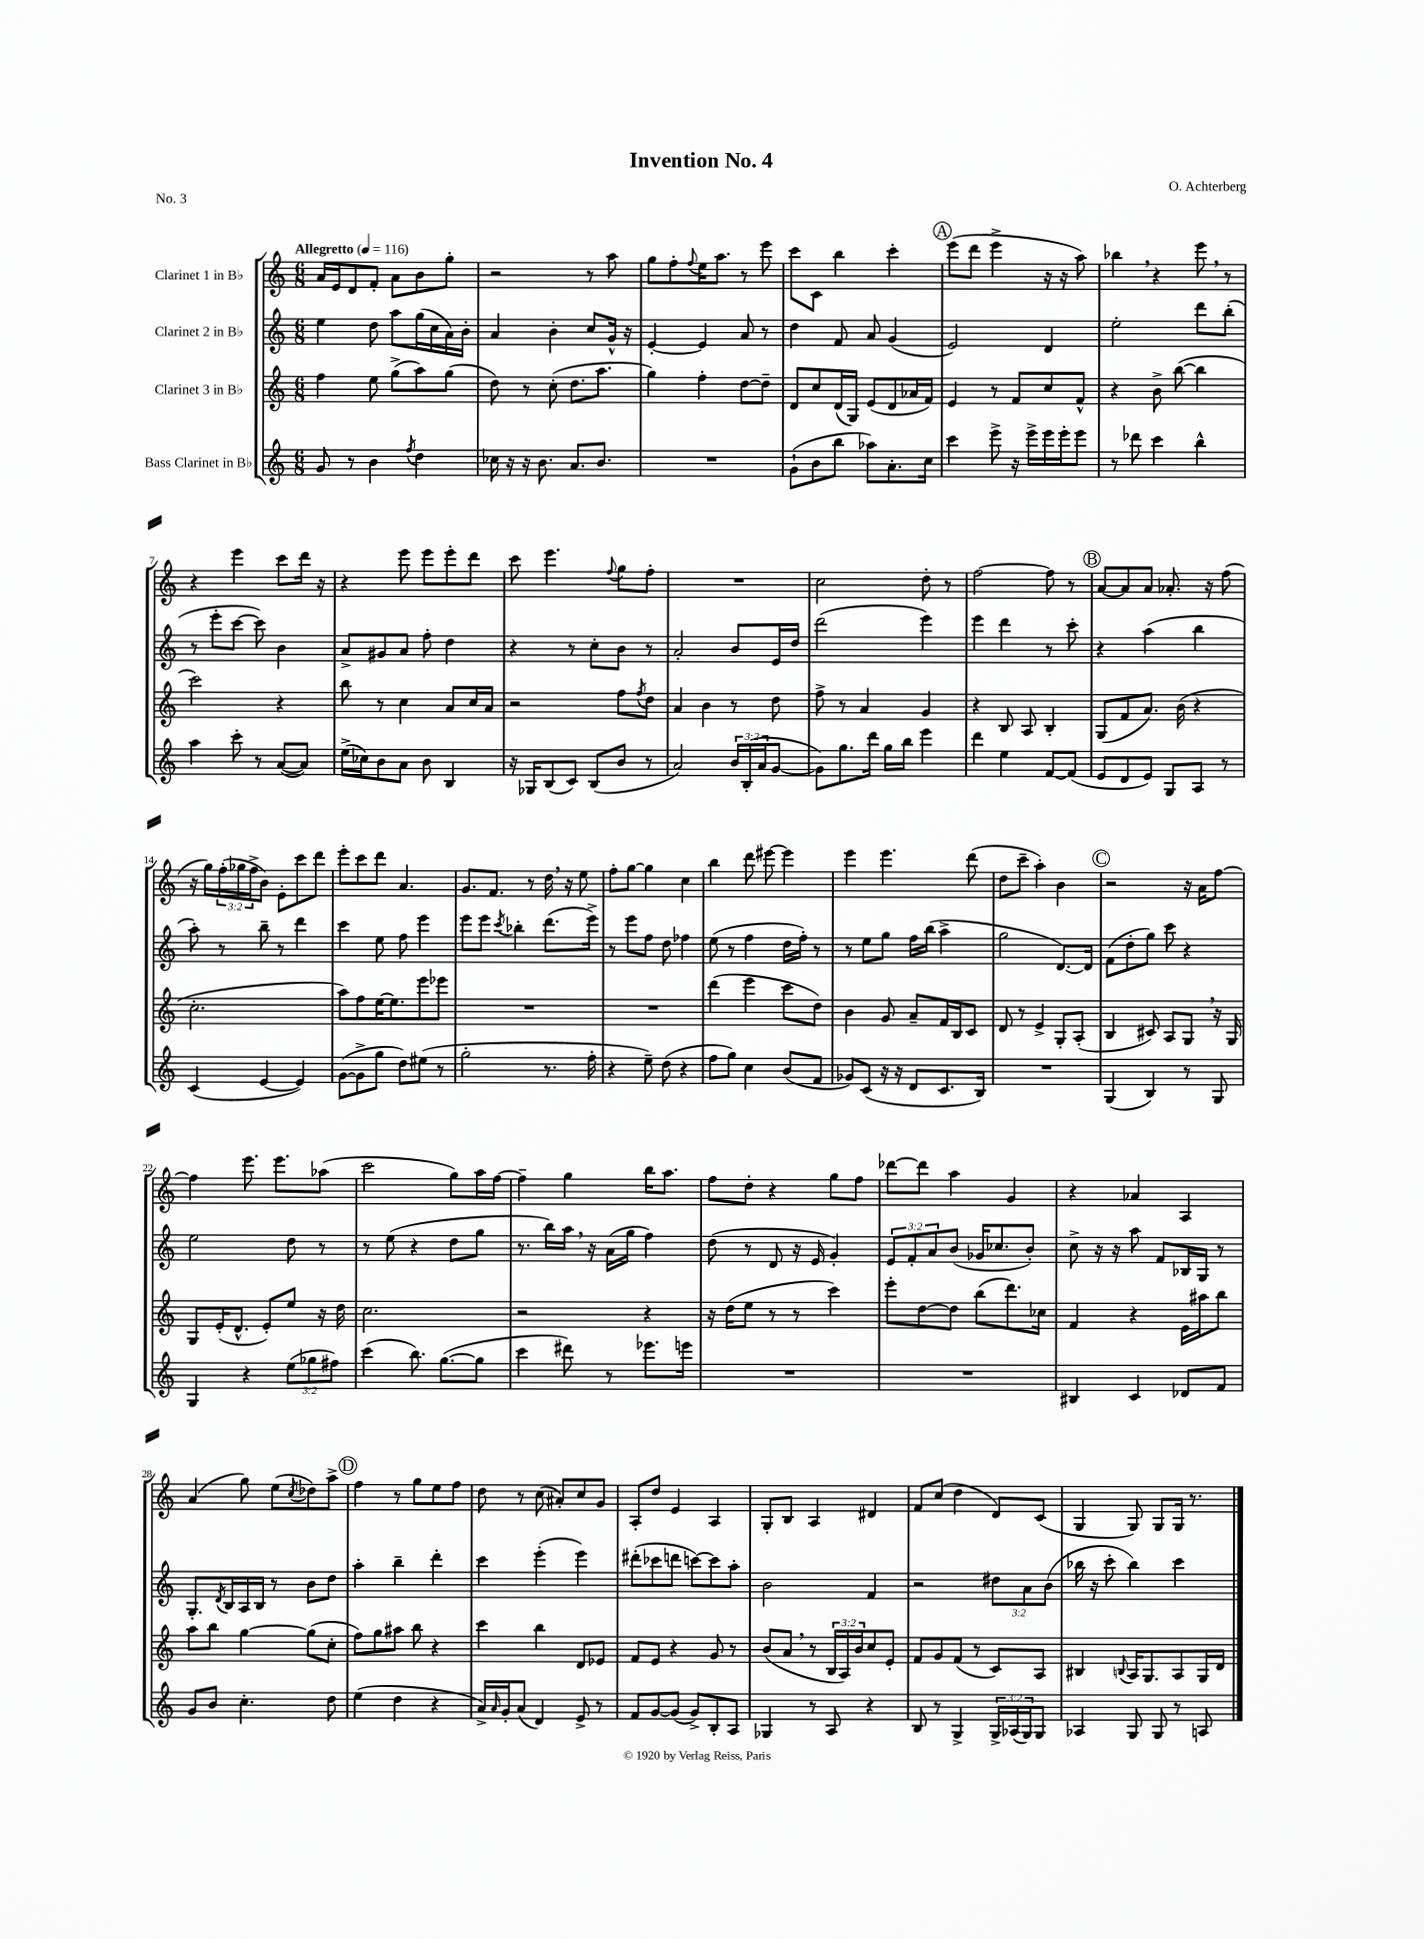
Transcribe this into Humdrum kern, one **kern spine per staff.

**kern	**kern	**kern	**kern
*part4	*part3	*part2	*part1
*staff4	*staff3	*staff2	*staff1
*I"Bass Clarinet in B♭	*I"Clarinet 3 in B♭	*I"Clarinet 2 in B♭	*I"Clarinet 1 in B♭
*clefG2	*clefG2	*clefG2	*clefG2
*k[]	*k[]	*k[]	*k[]
*M6/8	*M6/8	*M6/8	*M6/8
*MM116	*MM116	*MM116	*MM116
=1	=1	=1	=1
!	!	!	!LO:TX:a:B:t=Allegretto
8g/	4ff\	4ee\	16a/LL
.	.	.	16e/J
8r	.	.	8d/
4b\	8ee\	8dd\	8f'/J
.	(8gg^\L	8aa\L	8a\L
8qff/	.	.	.
4dd\	8aa\)	(16gg\L	8b\
.	.	16cc\	.
.	(8gg\J	16a\)	8gg'\J
.	.	16b'\JJ	.
=2	=2	=2	=2
16cc-X\	8dd\)	4a/	2r
16r	.	.	.
16r	8r	.	.
8.b\	.	.	.
.	(8cc'\	4b'\	.
8.a/L	8.dd\L	.	.
.	.	8cc/L	8r
8.b/J	8.aa\J	.	.
.	.	16g^^/Jk	8aa\
.	.	16r	.
=3	=3	=3	=3
2.r	4gg\)	[4e'/	8gg\L
.	.	.	8ff'\
.	.	.	8qqff/
.	4ff'\	4e/]	16ee\K
.	.	.	8.aa\J
.	[8dd\L	8a/	8r
.	8dd~\J]	8r	8eee\
=4	=4	=4	=4
(8g`\L	8d/L	4dd\	8ccc\L
8b\	8cc/	.	8c\J
8bb\J	(16d/L	8f/	4bb\
.	16G/JJ)	.	.
8aa-X\L)	(8e/L	8a/	.
8.a'\	8d/	(4g/	4ccc'\
.	16a-X/L	.	.
16cc\Jk	16f/JJ)	.	.
!!LO:REH:place=s1:t=A
=5	=5	=5	=5
4ccc\	4e/	2e/)	(8eee\L
.	.	.	8ddd\J
8eee^\	8r	.	4eee^\
16r	8f/L	.	.
16eee^\LL	.	.	.
16eee\	8cc/	4d/	16r
16eee'\J	.	.	16r
8eee\J	8f^^/J	.	8aa\)
=6	=6	=6	=6
8r	4r	2ee'\	4bb-X,\
8ddd-X\	.	.	.
4ccc\	8b^\	.	4r
.	([8bb\	.	.
4bb^^\	4bb\]	8ddd\L	8eee,\
.	.	(8bb'\J	8r
!!LO:LB:g=z
=7	=7	=7	=7
4aa\	2ccc\)	8r	4r
.	.	8eee'\L	.
8ccc'\	.	[8ccc\J	4eee\
8r	.	8ccc\])	.
([8a/L	4r	4b\	8ccc\L
8a/J])	.	.	16ddd\Jk
.	.	.	16r
=8	=8	=8	=8
(16ee^\LL	8bb\	8a^/L	4r
16cc-X\J)	.	.	.
8b\	8r	8g#X/	.
8a\J	4cc\	8a/J	8eee\
8b\	.	8ff'\	8eee\L
4B/	8a/L	4dd\	8eee'\
.	16cc/L	.	8ddd\J
.	16a/JJ	.	.
=9	=9	=9	=9
16r	2r	4r	8ccc\
16G-X/KL	.	.	.
(8B/	.	.	4.eee\
8c/J)	.	8r	.
(8B/L	.	8cc'\L	.
.	.	.	8qqff/
8b/J	8ff\L	8b\J	8gg\L
.	8qff/	.	.
8r	8dd\J	8r	8ff'\J
=10	=10	=10	=10
2a/)	4a/	2a'/	2.r
.	4b\	.	.
24b/LL	8r	8b/L	.
(24B'/	.	.	.
24a/J	.	.	.
[8g/J	8dd\	16e/L	.
.	.	16dd/JJ	.
=11	=11	=11	=11
8g\L])	8ff^\	(2ddd\	2cc\
8.gg\	8r	.	.
.	4a/	.	.
16ddd\Jk	.	.	.
16gg\LL	.	.	.
16bb\JJ	.	.	.
4eee\	4g/	4eee\)	8dd'\
.	.	.	8r
=12	=12	=12	=12
4ddd\	4r	4eee\	[2ff\
4ee\	8B/	4ddd\	.
.	8A/	.	.
[8f/L	4B'/	8r	8ff\]
(8f/J]	.	8ccc'\	8r
!!LO:REH:place=s1:t=B
=13	=13	=13	=13
8e/L	(8G/L	4r	[8a/L
8d/	8f/	.	8a/]
8e/J)	8.a/J)	(4aa\	8a/J
8G/L	.	.	8.a-X'/
.	(16b\	.	.
8A/J	4r	4bb\	.
.	.	.	16r
8r	.	.	(8ff\
!!LO:LB:g=z
=14	=14	=14	=14
(4c/	2.cc'\	8aa'\)	16r
.	.	.	16gg\LL)
.	.	8r	(24ff'\
.	.	.	24gg-X\
.	.	.	24ff^\J
[4e/	.	8bb~\	8b\J)
.	.	8r	8e'\L
4e/])	.	4ddd\	8ccc\
.	.	.	8ddd\J
=15	=15	=15	=15
([8g\L	8aa\L)	4ccc\	8eee'\L
8g^\]	8ff\	.	8ccc\
8gg\J	[16ee\K	8ee\	8ddd\J
.	8.ee\]	.	.
8dd\L)	.	8ff\	4.a/
(8ee#X\J	8eee\	4eee\	.
8r	8eee-X\J	.	.
=16	=16	=16	=16
2gg'\	2.r	8eee\L	8.g/L
.	.	8eee\J	.
.	.	.	8.f/J
.	.	8qccc/	.
.	.	4bb-X'\	.
.	.	.	8r
8.r	.	(8.ddd\L	16dd,\
.	.	.	16r
.	.	.	8ee\
16ff'\	.	16eee^\Jk)	.
=17	=17	=17	=17
4r	2.r	8r	8ff'\L
.	.	8eee\L	[8gg\J
8ee~\)	.	8ff\J	4gg\]
(8dd\	.	8dd\	.
4r	.	4ff-X\	4cc\
=18	=18	=18	=18
8ff\L	(4ddd\	(8ee\	4bb\
8gg\J)	.	8r	.
4cc\	4eee\	4ff\	8ddd\
.	.	.	[8eee#X\
(8b/L	8ccc\L	16dd\LL	4eee#\]
.	.	16ff'\JJ)	.
8f/J	8dd\J)	8r	.
=19	=19	=19	=19
8g-X/L)	4b\	8r	4eee\
(8c/J	.	8ee\L	.
16r	8g/	8gg\J	4.eee\
16r	.	.	.
8d/L	8a~/L	16ff\LL	.
.	.	(16bb\JJ	.
8.c/	16f/L	4aa^\	.
.	16B/J	.	.
.	8c/J	.	(8ddd\
16B/Jk)	.	.	.
=20	=20	=20	=20
2.r	8d/	2gg\	8dd\L
.	8r	.	8ccc~\J
.	4e^/	.	4aa'\)
.	8G'/L	[8.d/L)	4b\
.	(8A'/J	.	.
.	.	16d/Jk]	.
!!LO:REH:place=s1:t=C
=21	=21	=21	=21
(4G/	4B/	(8f\L	2r
.	.	8dd'\	.
4B/)	8c#X/)	8gg\J)	.
.	8A/L	8ccc\	.
8r	8G,/J	4r	16r
.	.	.	16a\KL
8G/	16r	.	[8ff\J
.	16G/	.	.
!!LO:LB:g=z
=22	=22	=22	=22
4G/	8G/L	2ee\	4ff\]
.	(16e'/K	.	.
.	8.d^^/J	.	.
4r	.	.	8.eee\
.	8e'/L)	.	.
.	.	.	8.eee\L
(12ee\L	8ee/J	8dd\	.
12gg-X\	.	.	.
.	16r	8r	(8aa-X\J
12ff#X\J)	.	.	.
.	16dd\	.	.
=23	=23	=23	=23
(4ccc\	2.cc\	8r	2ccc\
.	.	(8ee\	.
8.bb\)	.	4r	.
([8.gg\L	.	.	.
.	.	8dd\L	8gg\L)
8gg\J]	.	8gg\J	16aa\L
.	.	.	[16ff\JJ
=24	=24	=24	=24
4ccc\	2r	8.r	4ff~\]
.	.	16bb\LL)	.
8ddd#X\)	.	16aa,\JJ	4gg\
.	.	16r	.
8r	.	(16a\LL	.
.	.	16gg\JJ	.
8.eee-X\L	4r	4ff\)	16bb\KL
.	.	.	8.aa\J
16eeen\Jk	.	.	.
=25	=25	=25	=25
2.r	16r	(8dd\	8ff\L
.	(16dd\KL	.	.
.	8ee\J	8r	8dd'\J
.	8r	8d/	4r
.	8r	16r	.
.	.	16e/	.
.	4ccc\)	4g'/)	8gg\L
.	.	.	8ff\J
=26	=26	=26	=26
2.r	8eee'\L	12e/L	[8ddd-X\L
.	.	12f'/	.
.	[8dd\	.	8ddd-\J]
.	.	12a/	.
.	8dd\J]	(8b/J	4aa\
.	(8bb\L	16g-X/KL	.
.	.	8.cc-X/	.
.	8.ddd\)	.	4g/
.	.	8b'/J)	.
.	16cc-X\Jk	.	.
=27	=27	=27	=27
4B#X/	4f/	8cc^\	4r
.	.	16r	.
.	.	16r	.
4c/	4r	8aa\	4a-X/
.	.	8f/L	.
8d-X/L	16e\LL	16B-X/L	4A/
.	16aa#X\J	16G/JJ	.
8f/J	8bb\J	8r	.
!!LO:LB:g=z
=28	=28	=28	=28
8g/L	8aa\L	8.G'/L	(4a/
8b/J	8bb\J	.	.
.	.	8qd/	.
.	.	16B/L	.
4.cc'\	[4gg\	16A/	8gg\)
.	.	16B/JJ	.
.	.	8r	(8ee\L
.	.	.	8qcc/
.	(8gg\L]	8b\L	8dd-X\)
8dd\	8cc'\J	8dd\J	8aa^\J
!!LO:REH:place=s1:t=D
=29	=29	=29	=29
(4ee\	8ff\L)	4aa'\	4ff\
.	8gg\	.	.
4dd\	8aa#X\J	4bb~\	8r
.	8bb\	.	8gg\L
4r	4r	4ddd'\	8ee\
.	.	.	8ff\J
=30	=30	=30	=30
16a^/LL)	4ccc\	4ccc\	8dd\
16qqa/	.	.	.
16g'/J	.	.	.
(8a/J	.	.	8r
4d/)	4bb\	(4eee'\	(8cc\
.	.	.	8a#X'/L)
8e^/	8d/L	4eee\)	8cc/
8r	8e-X/J	.	8g/J
=31	=31	=31	=31
8f/L	8f/L	(8ddd#X'\L	8A'/L
[8g/	8e/J	8ccc-X\	8dd/J
(8g/J]	4r	8dddn\J	4e/
8g^/L)	.	[8cccn\L)	.
8B'/	8g/	8ccc\]	4A/
8A/J	8r	8aa'\J	.
=32	=32	=32	=32
4G-X/	(8b/L	2b\	8G'/L
.	8a,/J	.	8B/J
8r	8r	.	4A/
8A/	24B/LL	.	.
.	24A/)	.	.
.	24b/J	.	.
4r	8cc/	4f/	4d#X/
.	8e'/J	.	.
=33	=33	=33	=33
8B/	8f/L	2r	8f/L
8r	8g/	.	(8cc/J
4G^/	(8f/J	.	4dd\
.	8r	.	.
24G^/LL	8c/L)	12dd#X\L	8d/L)
(24A-X/	.	.	.
24G/J)	.	12a\	.
8G/J	8A/J	.	(8c/J
.	.	(12b\J	.
=34	=34	=34	=34
4A-X/	4B#X/	16bb-X\	4G/
.	.	16r	.
.	.	8ccc'\	.
.	8qqBn/	.	.
8G/	16A/KL	4bb-\)	8G/)
.	8.G/	.	.
8G/	.	.	8G/L
8r	8A/	4ccc\	16G/Jk
.	.	.	8.r
8An/	16G/L	.	.
.	16d/JJ	.	.
==	==	==	==
*-	*-	*-	*-
